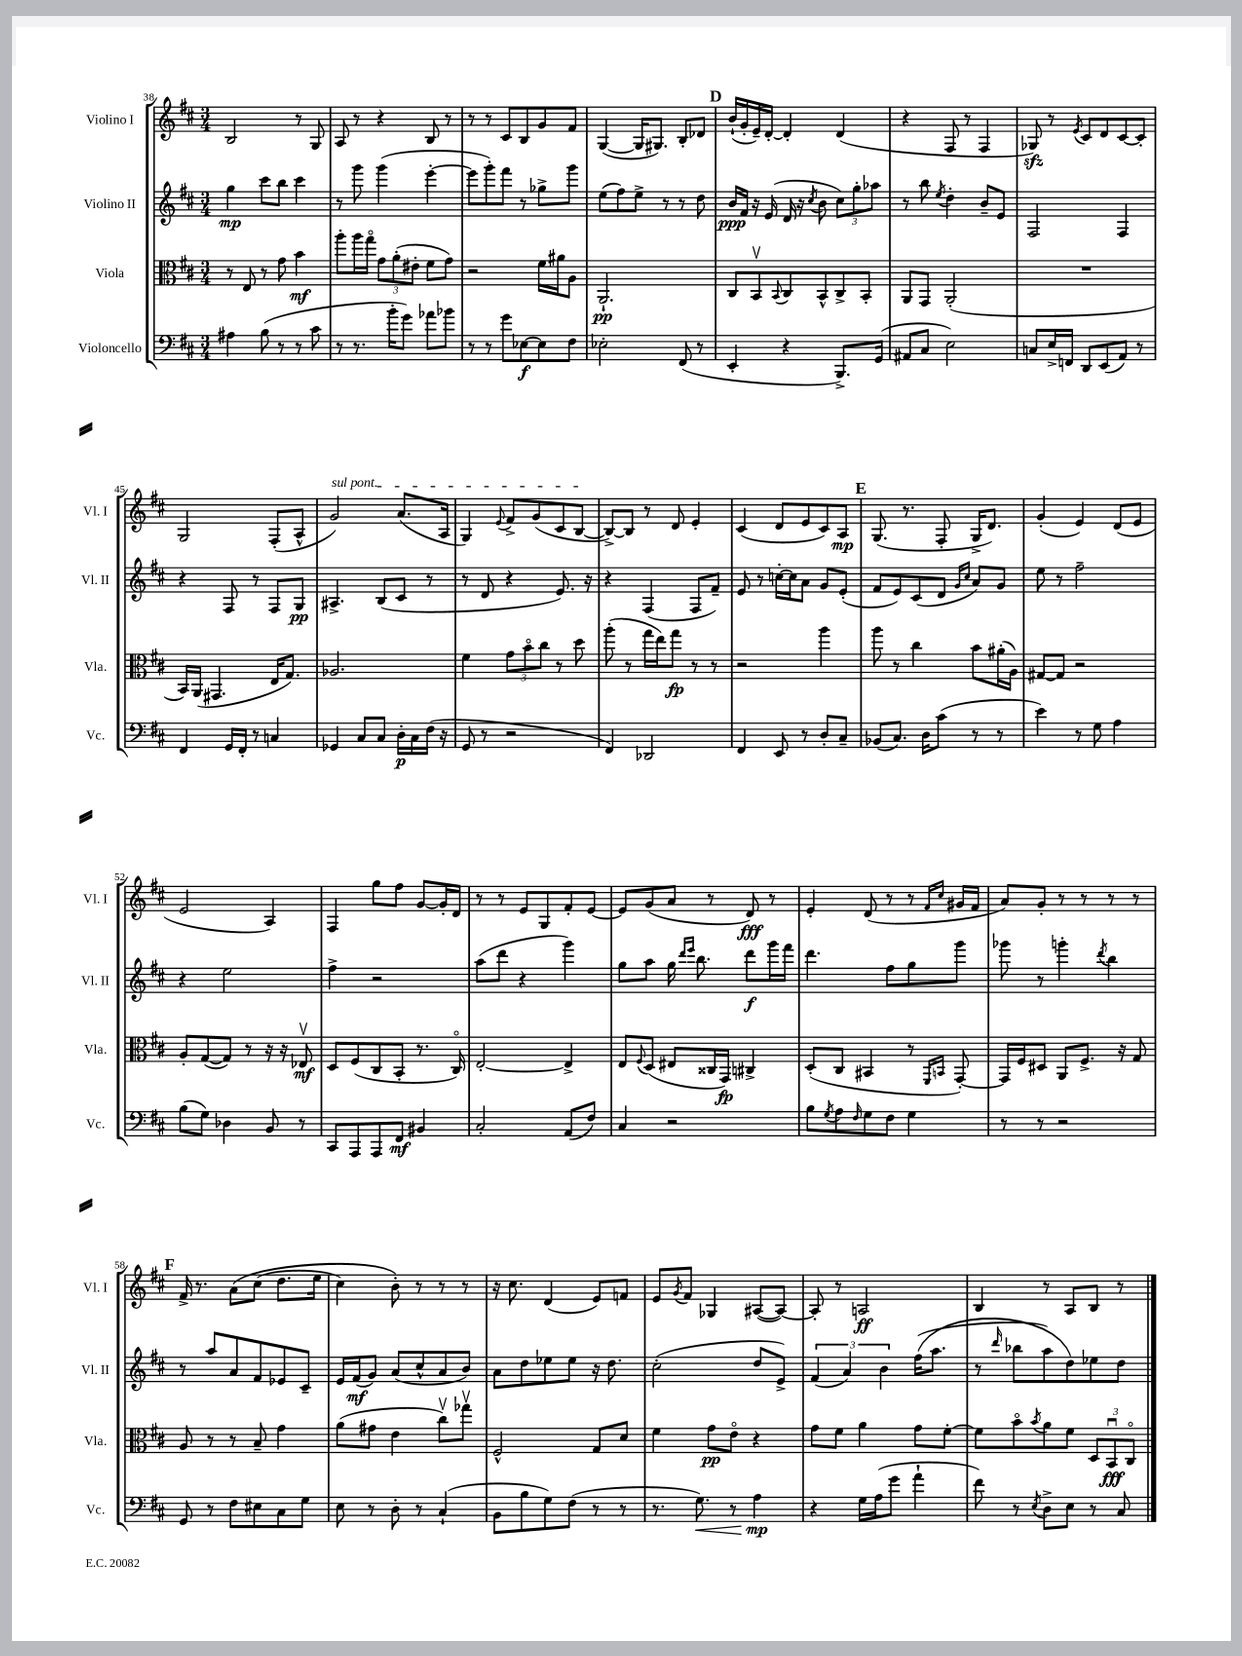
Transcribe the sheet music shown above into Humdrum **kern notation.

**kern	**kern	**kern	**kern
*staff4	*staff3	*staff2	*staff1
*clefF4	*clefC3	*clefG2	*clefG2
*k[f#c#]	*k[f#c#]	*k[f#c#]	*k[f#c#]
*M3/4	*M3/4	*M3/4	*M3/4
4A#\	8r	4gg\	2B/
.	8E/	.	.
(8B\	8r	8ccc#\L	.
8r	8g\	8bb\J	.
8r	4b\	4ccc#\	8r
8c#\	.	.	8G/
=	=	=	=
8r	8aa'\L	8r	8A/
8.r	16aa\L	8ggg\	8r
.	16ggo\JJ	.	.
.	12g\L	(4ggg\	4r
16b'\LK	.	.	.
.	(12a'\	.	.
8g\J)	.	.	.
.	12e#'\J	.	.
8a-\L	8f#\L	[4eee'\	8B/
8b-\J	8g\J)	.	8r
=	=	=	=
8r	2r	8eee\]L	8r
8r	.	8ggg'\)	8r
8g\L	.	8fff#\J	8c#/L
[8E-\	.	8r	8B/
8E-\]	16f#\LL	8gg-^\L	8g/
.	16a#\J	.	.
8F#\J	8A\J	8ggg\J	8f#/J
=	=	=	=
2E-'\	2.AA`/	(8ee\L	([4G/
.	.	8ff#\)	.
.	.	8ee^\J	16G/]LK
.	.	.	8.G#/J)
.	.	8r	.
(8FF#/	.	8r	8B'/L
8r	.	8dd\	8d-/J
=	=	=	=
4EE'/	8C#/L	16b/LL	(16b`/LL
.	.	16f#/JJ	16g'/
.	8BBv/	16r	16e~/)
.	.	(16e/	[16d'/JJ
.	8qqBB/	.	.
4r	8C#/	16d/	4d'/]
.	.	16r	.
.	.	8qcc#/	.
.	8BB^^/	8b\	.
8.BBB^/L)	8C#^/	12cc#\L)	(4d/
.	.	12gg'\	.
.	8BB'/J	.	.
.	.	12aa-\J	.
(16GG/Jk	.	.	.
=	=	=	=
8AA#/L	8AA/L	8r	4r
8C#/J	8GG/J	8bb\	.
.	.	8qee/	.
2E\)	(2AA'/	4dd'\	8F#/
.	.	.	8r
.	.	8b~/L	4F#/
.	.	8e/J	.
=	=	=	=
8C/L	2.r	2F#/	8G-/)
16E^/L	.	.	8r
16FF/JJ	.	.	.
.	.	.	8qe/
8DD/L	.	.	8c#/L
(8EE/	.	.	8d/
8AA/J)	.	4F#/	[8c#/
8r	.	.	8c#'/]J
=	=	=	=
4FF#/	16BB/LL)	4r	2G/
.	(16AA/JJ	.	.
.	4.GG#/	.	.
16GG/LL	.	8F#/	.
16FF#'/JJ	.	.	.
8r	.	8r	.
4C/	16E/LK	8F#/L	(8F#'/L
.	8.G/J)	.	.
.	.	8G/J	8A^^/J
=	=	=	=
4GG-/	2.A-/	4.A#^/	2g/)
8C#/L	.	.	.
8C#/J	.	(8B/L	.
16D'\LL	.	8c#/J	(8.a/L
16C#\	.	.	.
(16F#\JJ	.	8r	.
16r	.	.	16A/Jk
=	=	=	=
8GG/	4f#\	8r	4G/)
8r	.	8d/	.
.	.	.	8qqe/
2r	12g\L	4r	8f#^/L
.	12bo\	.	.
.	.	.	(8g/
.	12cc#\J	.	.
.	8r	8.e/)	8c#/
.	8dd\	.	[8B/J
.	.	16r	.
=	=	=	=
4FF#/)	(8aa'\	4r	8B^/_L)
.	8r	.	8B/]J
2DD-/	16gg\LL	(4F#/	8r
.	16ee\J)	.	.
.	8gg\J	.	8d/
.	8r	8F#/L	4e'/
.	8r	8f#~/J)	.
=	=	=	=
4FF#/	2r	8e/	(4c#/
.	.	8r	.
8EE/	.	[16cc'\LL	8d/L
.	.	16cc\]J	.
8r	.	8a\J	8e/
8D'/L	4aa\	8g/L	8c#/)
8C#~/J	.	(8e'/J	8A/J
=	=	=	=
(8BB-/L	8aa\	8f#/L	(8.G/
8.C#/J)	8r	8e/)	.
.	.	.	8.r
.	4cc#\	(8c#/	.
16D\LK	.	.	.
(8c#\J	.	8d/J	8F#'/
.	.	16qqg/LL	.
.	.	16qqcc#/JJ	.
8r	8b\L	8a/L)	16G^/LK
.	.	.	8.d/J)
8r	(16a#'\L	8g/J	.
.	16A\JJ)	.	.
=	=	=	=
4e\)	[8G#/L	8ee\	(4g'/
.	8G#/]J	8r	.
8r	2r	2ff#~\	4e/)
8G\	.	.	.
4A\	.	.	(8d/L
.	.	.	8e/J
=	=	=	=
(8B\L	8A'/L	4r	2e/
8G\J)	([8G/	.	.
4D-\	8G/]J)	2ee\	.
.	8r	.	.
8BB/	16r	.	4A/)
.	16r	.	.
8r	8E-v/	.	.
=	=	=	=
8CC#/L	8D/L	4ff#^\	4F#/
8AAA/	(8F#/	.	.
8AAA/	8C#/	2r	8gg\L
8FF#/J	8BB'/J	.	8ff#\J
4BB#/	8.r	.	[8g/L
.	.	.	16g'/]L
.	16C#o/)	.	16d/JJ
=	=	=	=
2C#'/	[2E'/	(8aa\L	8r
.	.	8ddd\J	8r
.	.	4r	8e/L
.	.	.	8G/
(8AA/L	4E^/]	4ggg\)	8f#'/
8F#/J)	.	.	[8e/J
=	=	=	=
4C#/	8E/L	8gg\L	8e/]L
.	8qqF#/	.	.
.	(8D/J	8aa\J	(8g/
2r	8E#/L	16gg\	8a/J
.	.	16qqddd/LL	.
.	.	16qqeee/JJ	.
.	.	8.bb\	.
.	16C##/L	.	8r
.	16GG/JJ)	.	.
.	4C#^/	8ddd\L	8d/)
.	.	16ggg\L	8r
.	.	16fff#\JJ	.
=	=	=	=
8B\L	(8D'/L	4.ddd\	4e'/
8qG/	.	.	.
8A\	8C#/J	.	.
16qqF#/	.	.	.
8G\	4BB#/	.	(8d/
8F#\J	.	8ff#\L	8r
4G\	8r	8gg\	8r
.	16qqFF#/LL	.	16qqf#/LL
.	16qqBB/JJ	.	16qqcc#/JJ
.	[8GG'/)	8ggg\J	16g#/LL
.	.	.	16f#/JJ
=	=	=	=
8r	16GG/]LL	8ggg-\	8a/L)
.	16F#/J	.	.
8r	8D#/J	8r	8g'/J
2r	8AA/L	4ggg'\	8r
.	8.F#^/J	.	8r
.	.	8qddd/	.
.	.	4bb\	8r
.	16r	.	.
.	8G/	.	8r
=	=	=	=
8GG/	8A/	8r	16f#^/
.	.	.	8.r
8r	8r	8aa/L	.
8F#\L	8r	8a/	&(8a\L
8E#\	8B~/	8f#/	(8cc#\J
8C#\	4g\	8e-/	8.dd\L
8G\J	.	8c#~/J	.
.	.	.	16ee\Jk
=	=	=	=
8E\	(8a\L	16e/LL	4cc#\)
.	.	(16f#/J	.
8r	8g#\J	8g/J)	.
8D'\	4e\	(8a/L	8b'\&)
8r	.	8cc#^^/	8r
(4C#`/	8cc#v\L)	8a/	8r
.	8gg-v\J	8b/J)	8r
=	=	=	=
8BB\L	2F#^^/	8a\L	16r
.	.	.	8.cc#\
8B\	.	8dd\	.
8G\)	.	8ee-\	(4d/
(8F#\J	.	8ee-\J	.
8r	8G/L	16r	8e/L)
.	.	8.dd\	.
8r	8d/J	.	8f/J
=	=	=	=
8.r	4f#\	(2cc#'\	8e/L
.	.	.	8qg/
.	.	.	8f#/J
8.G\)	.	.	.
.	8g\L	.	4G-/
8r	8eo\J	.	.
4A\	4r	8dd/L	([8A#/L
.	.	8e^/J)	8A#/_J)
=	=	=	=
4r	8g\L	(6f#/	8A#'/]
.	8f#\J	.	8r
.	.	6a/)	.
16G\LL	4a\	.	2A/
(16A\J	.	.	.
.	.	6b\	.
8g\J	.	.	.
4a`\	8g\L	&((16ff#\LK	.
.	.	8.aa\J	.
.	[8f#'\J	.	.
=	=	=	=
8f#\)	8f#\]L	8r	4B/
.	.	16qqddd/	.
8r	8bo\	8bb-\L	.
8qE/	8qb/	.	.
8D^\L	8a\	8aa\)	8r
8E\J	8f#\J	8dd\&)	8A/L
8r	12D/L	8ee-\	8B/J
.	12BBu/	.	.
8C#/	.	8dd\J	8r
.	12C#o/J	.	.
==	==	==	==
*-	*-	*-	*-
